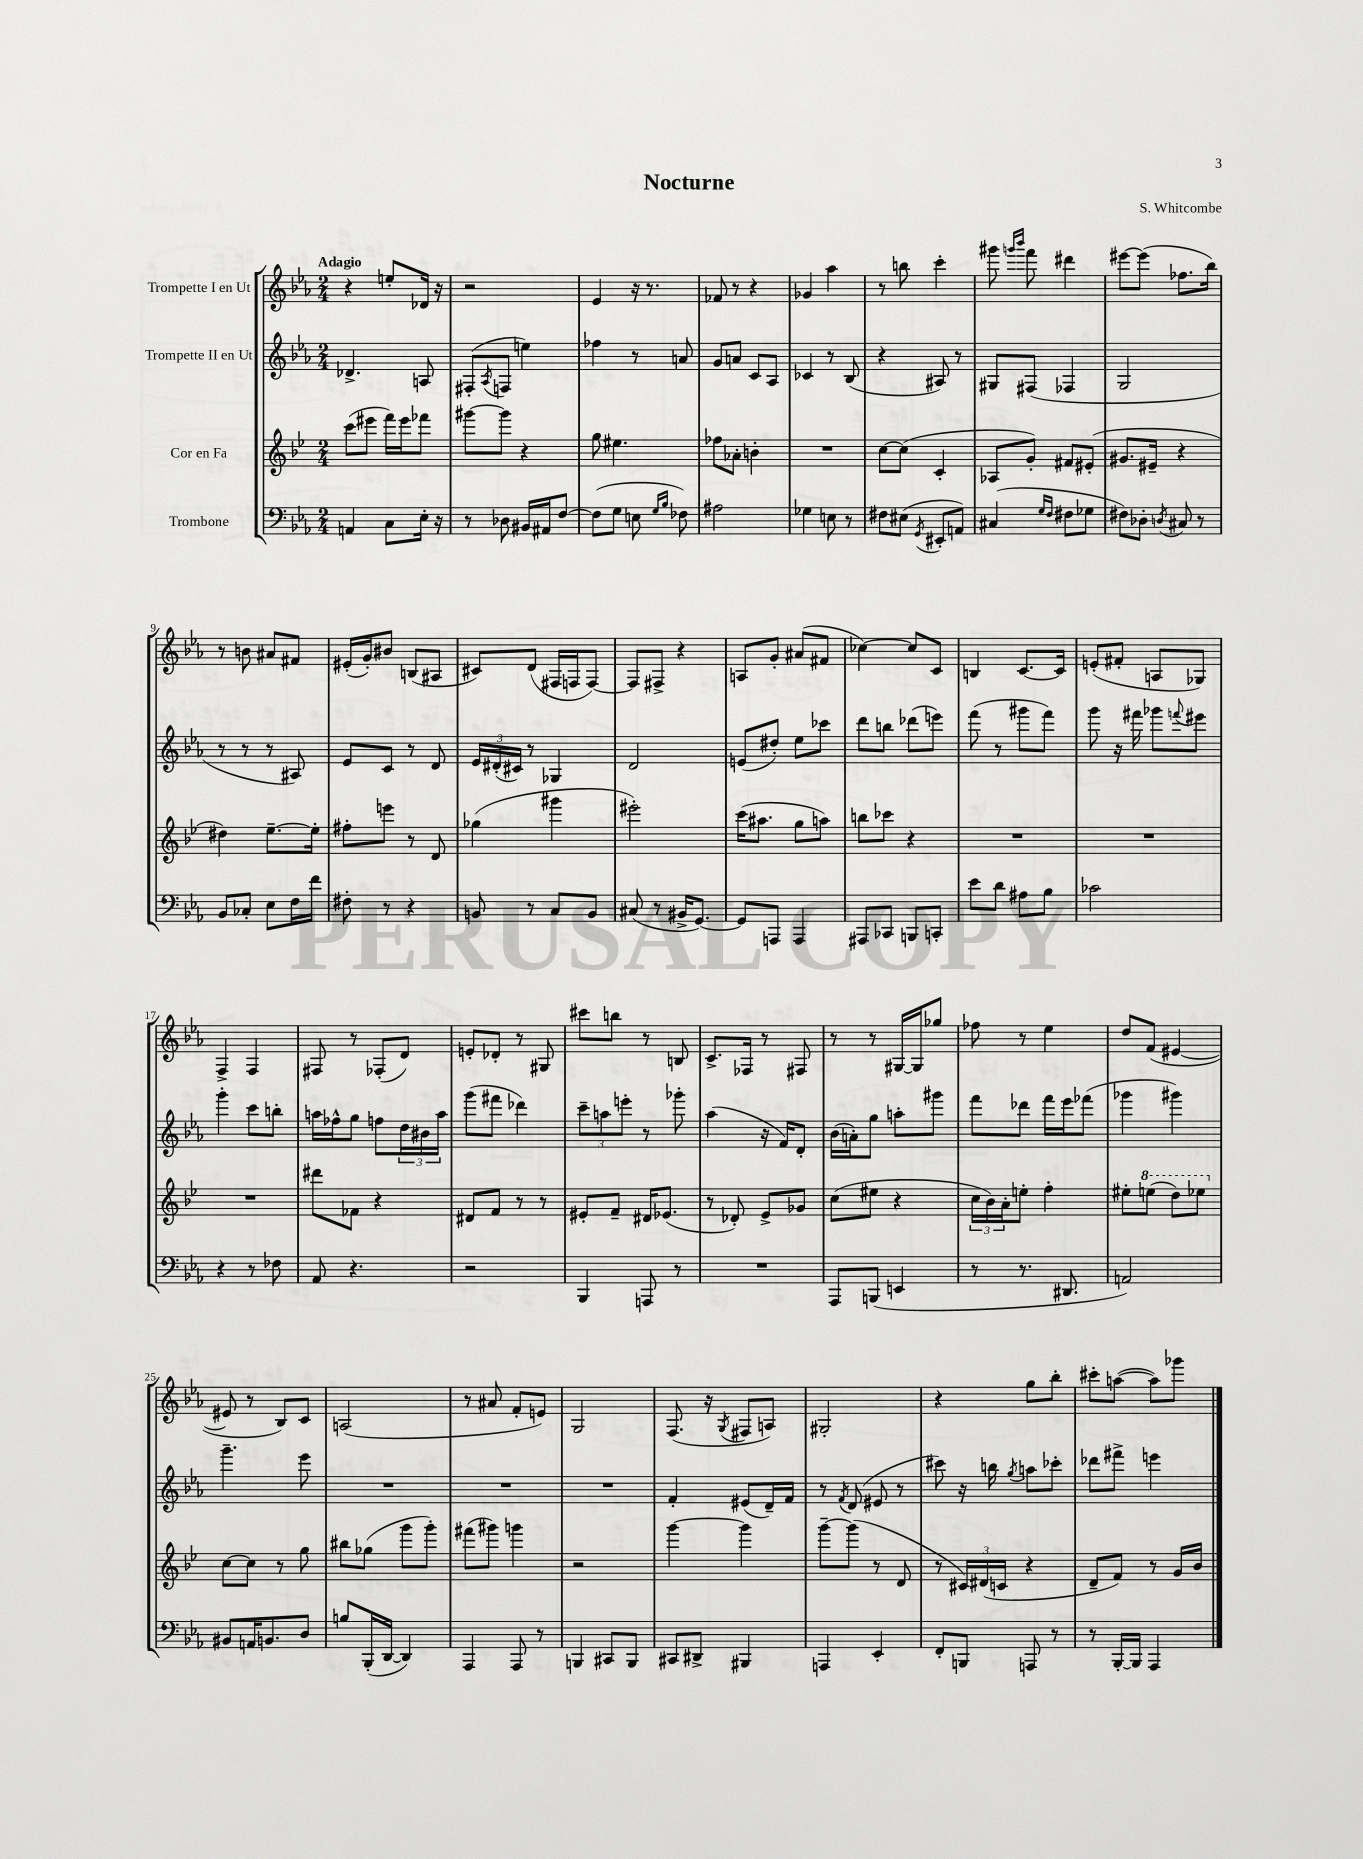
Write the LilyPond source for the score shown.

\header { title = "Nocturne" composer = "S. Whitcombe" }
<<
\new StaffGroup <<
\new Staff = "s0" \with { instrumentName = "Trompette I en Ut" } {
    \clef treble \key ees \major \numericTimeSignature \time 2/4 \tempo "Adagio"
    r4 e''8-. des'16 r16 |
    r2 |
    ees'4 r16 r8. |
    fes'8 r8 r4 |
    ges'4 aes''4 |
    r8 b''8 c'''4-. |
    gis'''8 \grace { g'''16 bes'''16 } f'''8 dis'''4 |
    eis'''8~ eis'''8( fes''8. bes''16) |
    r8 b'8 ais'8 fis'8 |
    eis'16-.( g'16-.) bis'8 b8( ais8 |
    cis'8) d'8( fis16 f16 f8~) |
    f8 fis8-> r4 |
    a8 g'8-. ais'8( fis'8 |
    ces''4~) ces''8 c'8 |
    b4 c'8.~ c'16 |
    e'8-.( fis'8-. a8 ges8) |
    f4-> f4 |
    fis8 r8 fes8-.( d'8) |
    e'8-. des'8-. r8 gis8 |
    cis'''8 b''8 r8 b8 |
    c'8.-> fes16 r8 fis8 |
    r8 r8 gis16~ gis16 ges''8 |
    fes''8 r8 ees''4 |
    d''8 f'8( eis'4~ |
    eis'8 r8 bes8) c'8 |
    a2( |
    r8 ais'8 f'8-. e'8) |
    g2 |
    f8.( r16 \acciaccatura { g8 } fis8 a8) |
    gis2-. |
    r4 g''8 bes''8-. |
    cis'''8-. a''8~( a''8) ges'''8 \bar "|." |
}
\new Staff = "s1" \with { instrumentName = "Trompette II en Ut" } {
    \clef treble \key ees \major \numericTimeSignature \time 2/4
    des'4.-> a8 |
    fis8-.( \acciaccatura { aes8 } f8 e''4) |
    fes''4 r8 a'8 |
    g'8 a'8 c'8 aes8 |
    ces'4 r8 bes8( |
    r4 ais8) r8 |
    gis8 fis8( fes4 |
    g2 |
    r8 r8 r8 ais8) |
    ees'8 c'8 r8 d'8 |
    \tuplet 3/2 { ees'16 dis'16-.( cis'16) } r8 ges4 |
    d'2 |
    e'8( dis''8-.) ees''8 ces'''8 |
    d'''8 b''8 des'''8( e'''8) |
    f'''8( r8 gis'''8 f'''8) |
    g'''8 r16 fis'''16 ges'''8 \appoggiatura { f'''8 } eis'''8 |
    g'''4-. c'''8 b''8-. |
    a''16 fes''16-^ g''8 f''8 \tuplet 3/2 { d''16 bis'16 a''16 } |
    g'''8( fis'''8 des'''4) |
    \tuplet 3/2 { c'''8-- a''8 e'''8-. } r8 ges'''8-. |
    aes''4( r16 f'16) d'8-. |
    bes'16( a'16-.) g''8 a''8-. gis'''8 |
    f'''8 des'''8 f'''16 ees'''16 fes'''8( |
    ges'''4 gis'''4) |
    g'''4.-- ees'''8 |
    R2 |
    R2 |
    R2 |
    f'4-. eis'8( d'16--) f'16 |
    r8 \acciaccatura { f'8 } d'8( eis'8 r8 |
    cis'''8) r16 b''16 \acciaccatura { g''8 } a''8 ces'''8-. |
    des'''8 fis'''8-> e'''4 \bar "|." |
}
\new Staff = "s2" \with { instrumentName = "Cor en Fa" } {
    \clef treble \key bes \major \numericTimeSignature \time 2/4
    c'''8( eis'''8 f'''16) eis'''16 fes'''8 |
    gis'''8~ gis'''8 r4 |
    g''8 eis''4. |
    fes''8 aes'8-. b'4-. |
    R2 |
    c''8~ c''8( c'4-. |
    aes8 g'8-.) fis'8 eis'8-.( |
    gis'8. eis'16-- r4 |
    dis''4) ees''8.~-- ees''16-. |
    fis''8-. e'''8 r8 d'8 |
    ges''4( gis'''4 |
    eis'''2-.) |
    c'''16( ais''8. g''8 a''8) |
    b''8 ces'''8 r4 |
    R2 |
    R2 |
    R2 |
    dis'''8 fes'8 r4 |
    dis'8 f'8 r8 r8 |
    eis'8-. f'8-- dis'16 ees'8.( |
    r8 des'8-.) ees'8-> ges'8 |
    c''8( eis''8 r4 |
    \tuplet 3/2 { c''16 bes'16) a'16-. } e''8-. f''4-. |
    eis''8-. \ottava #1 e'''8( d'''8) ees'''8 \ottava #0 |
    c''8~ c''8 r8 g''8 |
    bis''8 ges''8( g'''8 g'''8-.) |
    fis'''8( gis'''8) g'''4 |
    r2 |
    g'''4~ g'''4 |
    g'''8~-- g'''8( r8 d'8 |
    r8 \tuplet 3/2 { cis'16) dis'16( c'16 } r4 |
    d'8-- f'8) r8 g'16 bes'16 \bar "|." |
}
\new Staff = "s3" \with { instrumentName = "Trombone" } {
    \clef bass \key ees \major \numericTimeSignature \time 2/4
    a,4 c8 ees16-. r16 |
    r8 des8 bis,16 ais,16 f8~ |
    f8( g8 e8 \grace { g16 bes16 } fes8) |
    ais2 |
    ges4 e8 r8 |
    fis8 eis8( \acciaccatura { g,8 } eis,8-. a,8) |
    cis4( \grace { g16 f16 } fis8 ges8 |
    fis8) des8-. \acciaccatura { d8 } cis8 r8 |
    bes,8 ces8-. ees8 f16 f'16 |
    fis8-. r8 r4 |
    b,8 r8 c8 b,8 |
    cis8( r8 bis,16-> g,8.~) |
    g,8 a,,8 a,,4 |
    ais,,8 ces,8 b,,8 c,8-. |
    ees'8 d'8 ais8 bes8 |
    ces'2 |
    r4 r8 fes8 |
    aes,8 r4. |
    r2 |
    bes,,4 a,,8 r8 |
    R2 |
    aes,,8 b,,8( e,4 |
    r8 r8. dis,8. |
    a,2) |
    bis,8 a,16 b,8. d8 |
    b8 bes,,16-.( d,16~ d,4) |
    aes,,4 aes,,8 r8 |
    b,,4 cis,8 b,,8 |
    cis,8 dis,8-> bis,,4 |
    a,,4 ees,4-. |
    f,8-. b,,8 a,,8 r8 |
    r8 bes,,16~-. bes,,16 aes,,4 \bar "|." |
}
>>
>>
